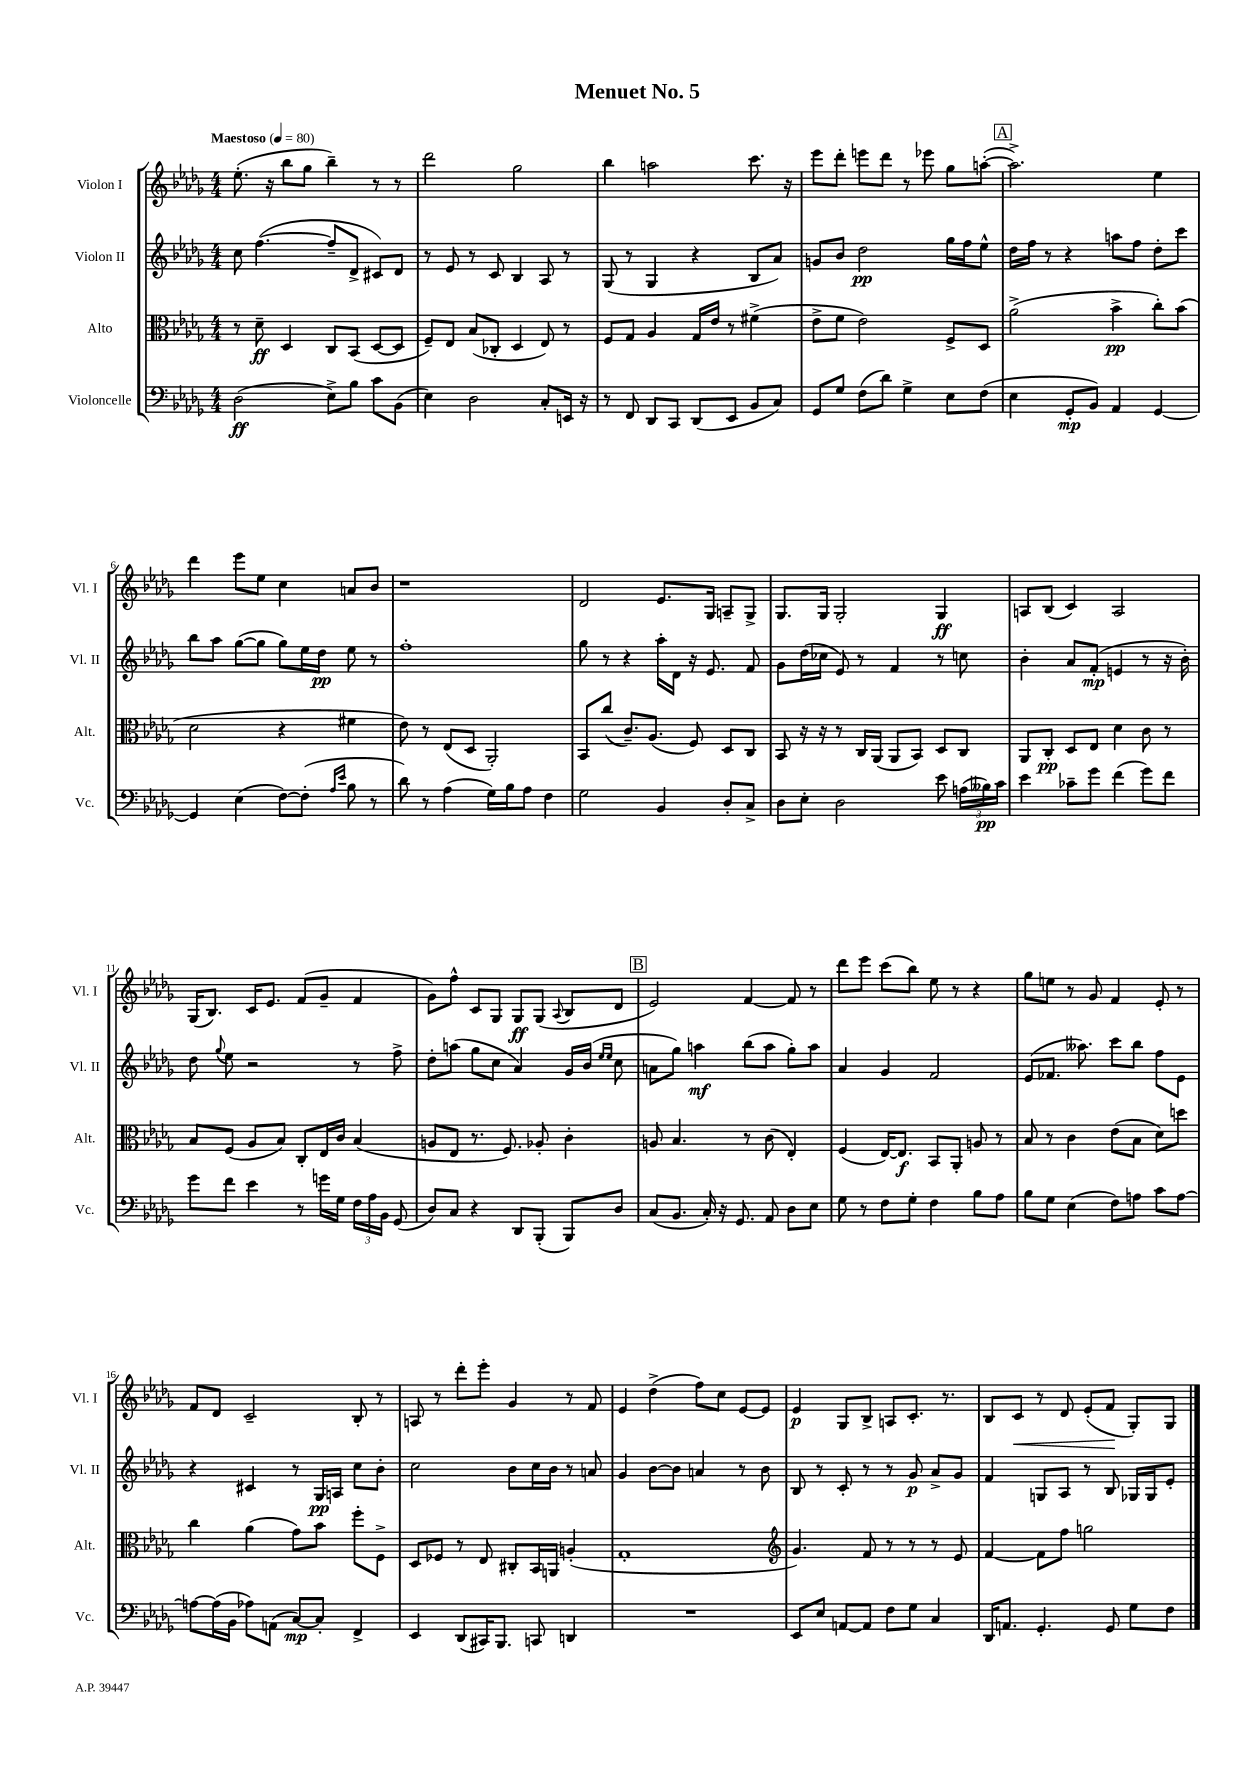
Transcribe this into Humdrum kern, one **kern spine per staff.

**kern	**dynam	**kern	**dynam	**kern	**dynam	**kern	**dynam
*part4	*part4	*part3	*part3	*part2	*part2	*part1	*part1
*staff4	*staff4	*staff3	*staff3	*staff2	*staff2	*staff1	*staff1
*I"Violoncelle	*	*I"Alto	*	*I"Violon II	*	*I"Violon I	*
*I'Vc.	*	*I'Alt.	*	*I'Vl. II	*	*I'Vl. I	*
*clefF4	*	*clefC3	*	*clefG2	*	*clefG2	*
*k[b-e-a-d-g-]	*	*k[b-e-a-d-g-]	*	*k[b-e-a-d-g-]	*	*k[b-e-a-d-g-]	*
*M4/4	*	*M4/4	*	*M4/4	*	*M4/4	*
*MM80	*	*MM80	*	*MM80	*	*MM80	*
=1	=1	=1	=1	=1	=1	=1	=1
!	!	!	!	!	!	!LO:TX:a:B:t=Maestoso	!
(2D-\	ff	8r	.	8cc\	.	(8.ee-'\	.
.	.	8d-~\	ff	([4.ff\	.	.	.
.	.	.	.	.	.	16r	.
.	.	4D-/	.	.	.	8bb-\L	.
.	.	.	.	.	.	8gg-\J	.
8E-^\L)	.	8C/L	.	8ff~/L]	.	4bb-~\)	.
8B-\J	.	(8BB-/J	.	8d-^/J	.	.	.
8c\L	.	[8D-/L	.	8c#X/L)	.	8r	.
(8BB-\J	.	8D-/J]	.	8d-/J	.	8r	.
=2	=2	=2	=2	=2	=2	=2	=2
4E-\)	.	8F~/L)	.	8r	.	2ddd-\	.
.	.	8E-/J	.	8e-/	.	.	.
2D-\	.	(8B-/L	.	8r	.	.	.
.	.	8C-X'/J	.	8c/	.	.	.
.	.	4D-/	.	4B-/	.	2gg-\	.
8C'/L	.	8E-/)	.	8A-/	.	.	.
16EEn/Jk	.	8r	.	8r	.	.	.
16r	.	.	.	.	.	.	.
=3	=3	=3	=3	=3	=3	=3	=3
8r	.	8F/L	.	(8G-/	.	4bb-\	.
8FF/	.	8G-/J	.	8r	.	.	.
8DD-/L	.	4A-/	.	4G-/	.	2aan\	.
8CC/J	.	.	.	.	.	.	.
(8DD-/L	.	16G-/LL	.	4r	.	.	.
.	.	16e-/JJ	.	.	.	.	.
8EE-/J	.	8r	.	.	.	.	.
8BB-/L	.	(4f#X^\	.	8B-/L	.	8.ccc\	.
8C/J)	.	.	.	8a-/J)	.	.	.
.	.	.	.	.	.	16r	.
=4	=4	=4	=4	=4	=4	=4	=4
8GG-/L	.	8e-^\L	.	8gn/L	.	8eee-\L	.
8G-/J	.	8f\J	.	8b-/J	.	8ddd-'\J	.
(8F\L	.	2e-\)	.	2dd-\	pp	8eeen\L	.
8d-\J)	.	.	.	.	.	8ddd-\J	.
4G-^\	.	.	.	.	.	8r	.
.	.	.	.	.	.	8eee-X\	.
8E-\L	.	8F^/L	.	16gg-\LL	.	8gg-\L	.
.	.	.	.	16ff\J	.	.	.
(8F\J	.	8D-/J	.	8ee-^^\J	.	([8aan'\J	.
!!LO:REH:place=s1:t=A
=5	=5	=5	=5	=5	=5	=5	=5
4E-\	.	(2a-^\	.	16dd-\LL	.	2.aa^\])	.
.	.	.	.	16ff\JJ	.	.	.
.	.	.	.	8r	.	.	.
8GG-'/L	mp	.	.	4r	.	.	.
8BB-/J)	.	.	.	.	.	.	.
4AA-/	.	4b-^\	pp	8aan\L	.	.	.
.	.	.	.	8ff\J	.	.	.
[4GG-/	.	8cc'\L)	.	8dd-'\L	.	4ee-\	.
.	.	(8b-\J	.	8ccc\J	.	.	.
!!LO:LB:g=z
=6	=6	=6	=6	=6	=6	=6	=6
4GG-/]	.	2d-\	.	8bb-\L	.	4ddd-\	.
.	.	.	.	8aa-\J	.	.	.
(4E-\	.	.	.	([8gg-\L	.	8eee-\L	.
.	.	.	.	8gg-\J]	.	8ee-\J	.
[8F\L)	.	4r	.	8gg-\L)	.	4cc\	.
(8F'\J]	.	.	.	16ee-\L	.	.	.
.	.	.	.	16dd-\JJ	pp	.	.
16qqA-/LL	.	.	.	.	.	.	.
16qqe-/JJ	.	.	.	.	.	.	.
8B-\	.	4f#X\	.	8ee-\	.	8an/L	.
8r	.	.	.	8r	.	8b-/J	.
=7	=7	=7	=7	=7	=7	=7	=7
8d-\)	.	8e-\)	.	1ff'	.	1r	.
8r	.	8r	.	.	.	.	.
(4A-\	.	(8E-/L	.	.	.	.	.
.	.	8D-/J	.	.	.	.	.
16G-\LL)	.	2AA-'/)	.	.	.	.	.
16B-\J	.	.	.	.	.	.	.
8A-\J	.	.	.	.	.	.	.
4F\	.	.	.	.	.	.	.
=8	=8	=8	=8	=8	=8	=8	=8
2G-\	.	8BB-/L	.	8gg-\	.	2d-/	.
.	.	(8cc/J	.	8r	.	.	.
.	.	8.c~/L)	.	4r	.	.	.
.	.	(8.A-/J	.	.	.	.	.
4BB-/	.	.	.	16aa-'\LL	.	8.e-/L	.
.	.	.	.	16d-\JJ	.	.	.
.	.	8F/)	.	16r	.	.	.
.	.	.	.	8.e-/	.	16G-/Jk	.
8D-'/L	.	8D-/L	.	.	.	8An~/L	.
8C^/J	.	8C/J	.	8f/	.	8G-^/J	.
=9	=9	=9	=9	=9	=9	=9	=9
8D-\L	.	8BB-/	.	8g-\L	.	8.G-/L	.
8E-'\J	.	16r	.	(16dd-\L	.	.	.
.	.	16r	.	16cc-X\JJ	.	16G-/Jk	.
2D-\	.	8r	.	8e-/)	.	2G-'/	.
.	.	16C/LL	.	8r	.	.	.
.	.	(16AA-/JJ	.	.	.	.	.
.	.	8AA-/L	.	4f/	.	.	.
.	.	8BB-/J)	.	.	.	.	.
8e-\	.	8D-/L	.	8r	.	4G-/	ff
(24An\LL	.	8C/J	.	8ccn\	.	.	.
24B--X\)	pp	.	.	.	.	.	.
24c\JJ	.	.	.	.	.	.	.
=10	=10	=10	=10	=10	=10	=10	=10
4e-\	.	8AA-/L	.	4b-'\	.	8An/L	.
.	.	8C'/J	pp	.	.	(8B-/J	.
8c-X~\L	.	8D-/L	.	8a-/L	.	4c/)	.
8g-\J	.	8E-/J	.	(8f'/J	mp	.	.
(4f\	.	4d-\	.	4en/	.	2A/	.
8g-\L)	.	8c\	.	8r	.	.	.
8f\J	.	8r	.	16r	.	.	.
.	.	.	.	16b-'\)	.	.	.
!!LO:LB:g=z
=11	=11	=11	=11	=11	=11	=11	=11
8g-\L	.	8B-/L	.	8dd-\	.	(16G-/KL	.
.	.	.	.	.	.	8.B-/J)	.
.	.	.	.	8qqgg-/	.	.	.
8f\J	.	(8F/J	.	8ee-\	.	.	.
4e-\	.	8A-/L	.	2r	.	16c/KL	.
.	.	.	.	.	.	8.e-/J	.
.	.	8B-/J)	.	.	.	.	.
8r	.	8C'/L	.	.	.	(8f/L	.
16gn\LL	.	16E-/L	.	.	.	8g-~/J	.
16G-\JJ	.	16c/JJ	.	.	.	.	.
24F\LL	.	(4B-/	.	8r	.	4f/	.
24A-\	.	.	.	.	.	.	.
24BB-\JJ	.	.	.	.	.	.	.
(8GG-/	.	.	.	8ff^\	.	.	.
=12	=12	=12	=12	=12	=12	=12	=12
8D-/L)	.	8An/L	.	8dd-'\L	.	8g-\L)	.
8C/J	.	8E-/J	.	(8aan\J	.	8ff^^\J	.
4r	.	8.r	.	8gg-\L	.	8c/L	.
.	.	.	.	8cc\J	.	8G-/J	.
.	.	8.F/)	.	.	.	.	.
8DD-/L	.	.	.	4a-/)	.	8G-/L	ff
(8BBB-'/J	.	8A-X'/	.	.	.	(8G-/J	.
.	.	.	.	.	.	8qqA-/	.
8BBB-/L)	.	4c'\	.	16g-/LL	.	8B-/L	.
.	.	.	.	(16b-/JJ	.	.	.
.	.	.	.	16qqee-/LL	.	.	.
.	.	.	.	16qqee-/JJ	.	.	.
8D-/J	.	.	.	8cc\	.	8d-/J	.
!!LO:REH:place=s1:t=B
=13	=13	=13	=13	=13	=13	=13	=13
(8C/L	.	8An/	.	8an\L	.	2e-/)	.
8.BB-/J	.	4.B-/	.	8gg-\J)	.	.	.
.	.	.	.	4aan\	mf	.	.
16C'/)	.	.	.	.	.	.	.
16r	.	.	.	.	.	.	.
8.GG-/	.	.	.	.	.	.	.
.	.	8r	.	(8bb-\L	.	[4f/	.
8AA-/	.	(8c\	.	8aa\J	.	.	.
8D-\L	.	4E-'/)	.	8gg-'\L)	.	8f/]	.
8E-\J	.	.	.	8aa\J	.	8r	.
=14	=14	=14	=14	=14	=14	=14	=14
8G-\	.	(4F/	.	4a-/	.	8ddd-\L	.
8r	.	.	.	.	.	8eee-\J	.
8F\L	.	[16E-/KL)	.	4g-/	.	(8ccc\L	.
.	.	8.E-/J]	f	.	.	.	.
8G-'\J	.	.	.	.	.	8bb-\J)	.
4F\	.	8BB-/L	.	2f/	.	8ee-\	.
.	.	8AA-'/J	.	.	.	8r	.
8B-\L	.	8An/	.	.	.	4r	.
8A-\J	.	8r	.	.	.	.	.
=15	=15	=15	=15	=15	=15	=15	=15
8B-\L	.	8B-/	.	(8e-/L	.	8gg-\L	.
8G-\J	.	8r	.	8.f-X/J	.	8een\J	.
(4E-\	.	4c\	.	.	.	8r	.
.	.	.	.	8.aa--X\)	.	.	.
.	.	.	.	.	.	8g-/	.
8F\L)	.	(8e-\L	.	8ccc\L	.	4f/	.
8An\J	.	8B-\J	.	8bb-\J	.	.	.
8c\L	.	8d-\L)	.	8ff\L	.	8e-'/	.
[8A\J	.	8ddn\J	.	8e-\J	.	8r	.
!!LO:LB:g=z
=16	=16	=16	=16	=16	=16	=16	=16
8An\L_	.	4cc\	.	4r	.	8f/L	.
(16A\L]	.	.	.	.	.	8d-/J	.
16BB-\JJ	.	.	.	.	.	.	.
8A-X\L)	.	(4a-\	.	4c#X/	.	2c~/	.
(8AAn\J	.	.	.	.	.	.	.
[8C/L)	mp	8g-\L)	.	8r	.	.	.
8C'/J]	.	8b-\J	.	16G-/LL	pp	.	.
.	.	.	.	16An/JJ	.	.	.
4FF^/	.	8ff'\L	.	8cc\L	.	8B-'/	.
.	.	8F^\J	.	8b-'\J	.	8r	.
=17	=17	=17	=17	=17	=17	=17	=17
4EE-/	.	8D-/L	.	2cc\	.	8An/	.
.	.	8F-X/J	.	.	.	8r	.
(8DD-/L	.	8r	.	.	.	8ddd-'\L	.
16CC#X/K)	.	8E-/	.	.	.	8eee-'\J	.
8.BBB-/J	.	.	.	.	.	.	.
.	.	8C#X'/L	.	8b-\L	.	4g-/	.
8CCn/	.	16BB-/L	.	16cc\L	.	.	.
.	.	16AAn/JJ	.	16b-\JJ	.	.	.
4DDn/	.	(4An'/	.	8r	.	8r	.
.	.	.	.	8an/	.	8f/	.
=18	=18	=18	=18	=18	=18	=18	=18
1r	.	1G-'	.	4g-/	.	4e-/	.
.	.	.	.	[8b-\L	.	(4dd-^\	.
.	.	.	.	8b-\J]	.	.	.
.	.	.	.	4an/	.	8ff\L)	.
.	.	.	.	.	.	8cc\J	.
.	.	.	.	8r	.	[8e-/L	.
.	.	.	.	8b-\	.	8e-/J]	.
=19	=19	=19	=19	=19	=19	=19	=19
*	*	*clefG2	*	*	*	*	*
8EE-/L	.	4.g-/)	.	8B-/	.	4e-/	p
8E-/J	.	.	.	8r	.	.	.
[8AAn/L	.	.	.	8c'/	.	8G-/L	.
8AA/J]	.	8f/	.	8r	.	8B-^/J	.
8F\L	.	8r	.	8r	.	8An/L	.
8G-\J	.	8r	.	8g-/	p	8.c'/J	.
4C/	.	8r	.	8a-^/L	.	.	.
.	.	.	.	.	.	8.r	.
.	.	8e-/	.	8g-/J	.	.	.
=20	=20	=20	=20	=20	=20	=20	=20
16DD-/KL	.	[4f/	.	4f/	.	8B-/L	.
8.AAn/J	.	.	.	.	.	.	.
!	!	!	!	!	!	!	!LO:HP:b
.	.	.	.	.	.	8c/J	<
4.GG-'/	.	8f\L]	.	8Gn/L	.	8r	.
.	.	8ff\J	.	8A-/J	.	8d-/	.
.	.	2ggn\	.	8r	.	(8e-'/L	.
8GG-/	.	.	.	8B-/	.	8f/J	.
8G-\L	.	.	.	16G-X/LL	.	8G-'/L)	[
.	.	.	.	16G-/J	.	.	.
8F\J	.	.	.	8e-'/J	.	8G-/J	.
==	==	==	==	==	==	==	==
*-	*-	*-	*-	*-	*-	*-	*-
